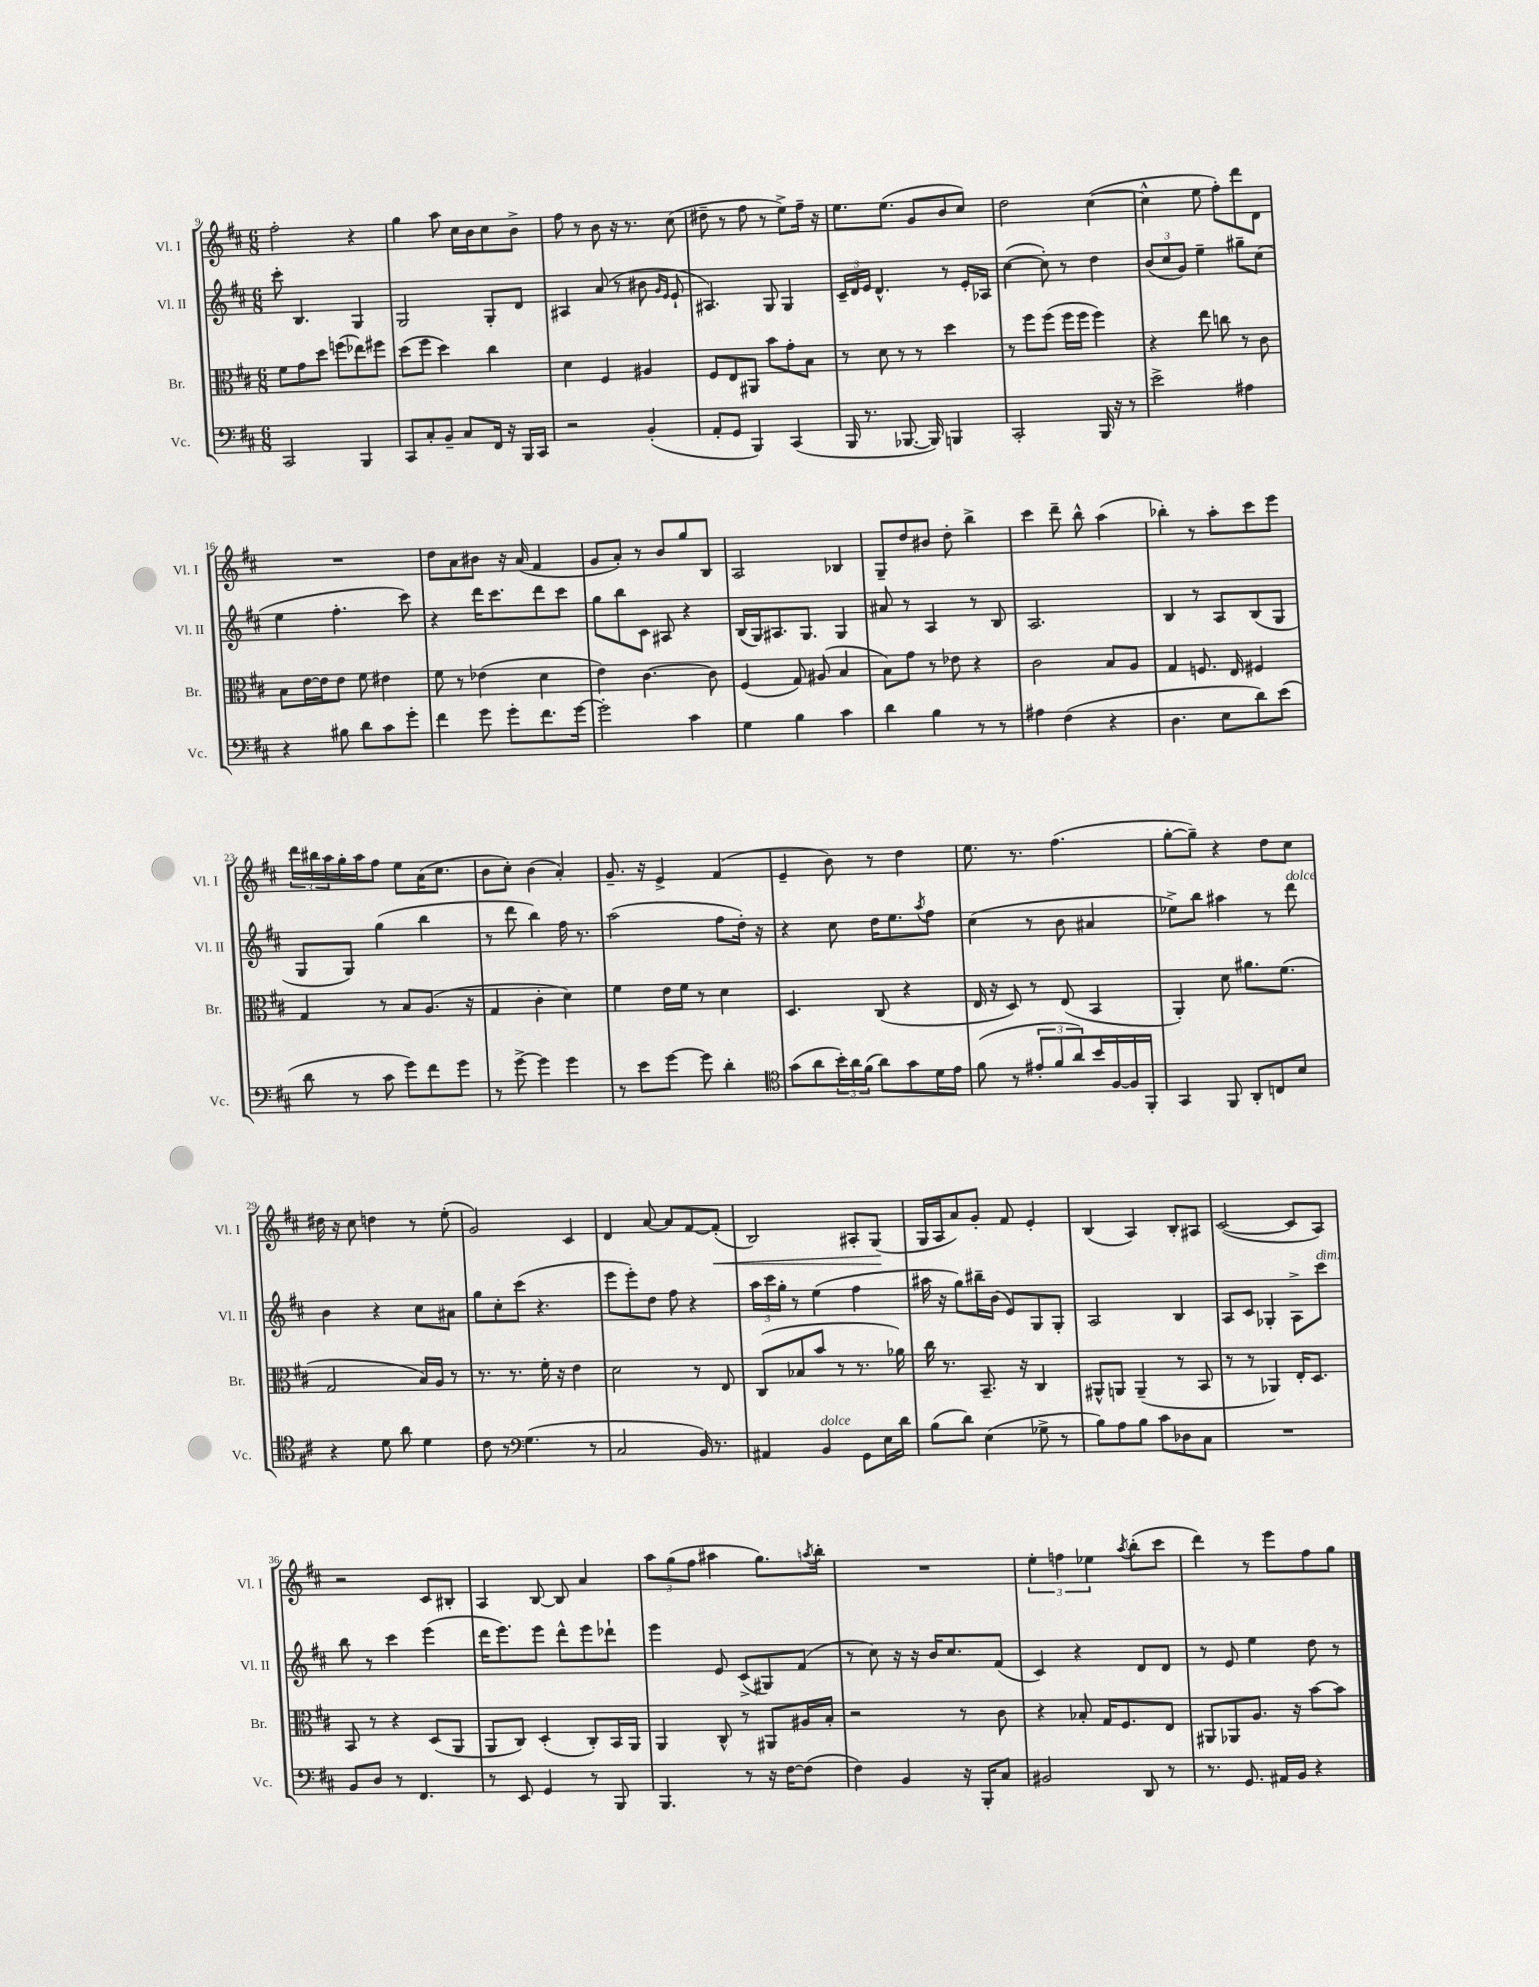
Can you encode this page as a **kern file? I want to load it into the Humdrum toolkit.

**kern	**kern	**kern	**kern	**dynam
*part4	*part3	*part2	*part1	*part1
*staff4	*staff3	*staff2	*staff1	*staff1
*I"Vc.	*I"Br.	*I"Vl. II	*I"Vl. I	*
*I'Vc.	*I'Br.	*I'Vl. II	*I'Vl. I	*
*clefF4	*clefC3	*clefG2	*clefG2	*
*k[f#c#]	*k[f#c#]	*k[f#c#]	*k[f#c#]	*
*M6/8	*M6/8	*M6/8	*M6/8	*
=9	=9	=9	=9	=9
2CC#/	8f#\L	8ccc#'\	2ff#'\	.
.	8g\	4.B/	.	.
.	8dd\J	.	.	.
.	(8ffn\L	.	.	.
4BBB/	8ee-X\)	4G/	4r	.
.	8ff#X\J	.	.	.
=10	=10	=10	=10	=10
8CC#/L	(8dd\L	2G/	4gg\	.
8C#'/	8ff#\J	.	.	.
8BB~/J	4dd\)	.	8aa\	.
8C#/L	.	.	16cc#\LL	.
.	.	.	16b\J	.
16FF#/Jk	4cc#\	8G'/L	8cc#\	.
16r	.	.	.	.
16BBB/LL	.	8d/J	8b^\J	.
16CC#/JJ	.	.	.	.
=11	=11	=11	=11	=11
2r	4d\	4A#X/	8ff#\	.
.	.	.	8r	.
.	4F#/	(8a/	8b\	.
.	.	8r	16r	.
.	.	.	8.r	.
(4BB'/	4A#X/	8b#X\	.	.
.	.	16qqg/LL	.	.
.	.	16qqe/JJ	.	.
.	.	8e`/	(8cc#\	.
=12	=12	=12	=12	=12
8AA'/L	8F#/L	4.A#X/)	8dd#X~\	.
8GG/J	8E/	.	8r	.
4BBB/)	8AA#X/J	.	8ff#\	.
.	8b\L	8G/	8r	.
(4CC#/	8g'\	4G/	8ee^\L)	.
.	8B\J	.	16ff#~\Jk	.
.	.	.	16r	.
=13	=13	=13	=13	=13
16BBB/	8r	24c#~/LL	8.ee\L	.
.	.	24d/	.	.
8.r	.	.	.	.
.	.	24e/JJ	.	.
.	8d\	4.d^^/	.	.
.	.	.	(8.ee\J	.
[8.BBB-X/	8r	.	.	.
.	8r	.	8g/L	.
16BBB-/])	.	.	.	.
4BBBn/	4dd\	8r	8b/	.
.	.	16e'/LL	8cc#/J)	.
.	.	16A-X/JJ	.	.
=14	=14	=14	=14	=14
2CC#'/	8r	([4cc#\	2dd\	.
.	8ff#\L	.	.	.
.	(8ff#\J	8cc#'\])	.	.
.	16ff#\LL	8r	.	.
.	16ff#\JJ	.	.	.
16BBB/	4ff#\)	4dd\	([4cc#\	.
16r	.	.	.	.
8r	.	.	.	.
=15	=15	=15	=15	=15
2e^\	4r	(12b/L	4cc#^^\]	.
.	.	12cc#/	.	.
.	.	12g/J)	.	.
.	8ee\	4ee~\	8ee\	.
.	8ccn\	.	8ff#'\L)	.
4A#X\	8r	8gg#X~\L	8ddd\	.
.	8c#\	(8cc#\J	8d\J	.
!!LO:LB:g=z
=16	=16	=16	=16	=16
4r	8B\L	4ee\	2.r	.
.	[16e\L	.	.	.
.	16e\J]	.	.	.
8B#X\	8e\J	4.ff#'\	.	.
8d\L	8f#\	.	.	.
8c#\	4e#X\	.	.	.
8g'\J	.	8ccc#\)	.	.
=17	=17	=17	=17	=17
4f#\	8f#\	4r	8dd\L	.
.	8r	.	8a\	.
8g\	(4e-X\	16ddd\KL	8b#X\J	.
.	.	8.ccc#\	.	.
8g'\L	.	.	16r	.
.	.	.	(16a/	.
8.f#\	4d\	8ddd\	4f#/	.
.	.	8ccc#\J	.	.
[16g\Jk	.	.	.	.
=18	=18	=18	=18	=18
2g'\]	4e\)	8gg\L	8g/L	.
.	.	8bb\	8a'/J)	.
.	[4.c#\	8c#\J	8r	.
.	.	8A#X/	8b/L	.
4c#\	.	4r	8gg/	.
.	8c#\]	.	8B/J	.
=19	=19	=19	=19	=19
4G\	(4F#/	(16B/LL	2A/	.
.	.	16G/J)	.	.
.	.	8.A#X/	.	.
4B\	8G/)	.	.	.
.	.	8.G/J	.	.
.	(8A#X/	.	.	.
4c#\	4B/	4G/	4B-X/	.
=20	=20	=20	=20	=20
4d\	8B\L)	8a#X/	8G~/L	.
.	8g\J	8r	8dd/	.
4B\	8r	4A/	8b#X/J	.
.	8e-X\	.	8dd'\	.
8r	4r	8r	4bb^\	.
8r	.	8B/	.	.
=21	=21	=21	=21	=21
4A#X\	2c#\	2.A/	4ccc#\	.
(4F#\	.	.	8ddd~\	.
.	.	.	8bb^^\	.
4r	8B/L	.	(4aa\	.
.	8A/J	.	.	.
=22	=22	=22	=22	=22
4.D\	4G/	4B/	4bb-X'\)	.
.	8.Fn/	8r	8r	.
8E\L	.	8A/L	8aa'\L	.
.	16E/	.	.	.
8d\)	4F#X/	(8B/	8ccc#\	.
(8e\J	.	8G/J	8eee\J	.
!!LO:LB:g=z
=23	=23	=23	=23	=23
8d\	4G/	8G/L	24ddd\LL	.
.	.	.	24bb#X\	.
.	.	.	24aa\	.
8r	.	8G/J)	16gg'\	.
.	.	.	16aa\J	.
8c#\	8r	(4gg\	8ff#\J	.
8g\L)	8B/L	.	8ee\L	.
8f#\	(8.A/J	4bb\	(16a\K	.
.	.	.	8.cc#\J	.
8g\J	.	.	.	.
.	16r	.	.	.
=24	=24	=24	=24	=24
8r	4G/	8r	8b\L	.
[8g^\	.	8ddd\	8cc#'\J)	.
4g\]	4c#'\	4bb\)	(4b\	.
4g\	4d\)	16ff#\	4a'/)	.
.	.	8.r	.	.
=25	=25	=25	=25	=25
8r	4f#\	(2aa\	8.g~/	.
8e\L	.	.	.	.
.	.	.	16r	.
[8g\J	16e\LL	.	4e^/	.
.	16f#\JJ	.	.	.
8g\]	8r	.	.	.
4d'\	4d\	8ff#\L	(4f#/	.
.	.	16dd'\Jk)	.	.
.	.	16r	.	.
=26	=26	=26	=26	=26
*clefC4	*	*	*	*
(8g\L	4.D/	4r	4e~/	.
8a\	.	.	.	.
24b'\L)	.	8cc#\	8b\)	.
24a\	.	.	.	.
(24f#\JJ	.	.	.	.
8a\L)	(8C#/	16dd\KL	8r	.
.	.	8.ee\	.	.
8g\	4r	.	4dd\	.
.	.	8qaa/	.	.
16d\L	.	8ff#\J	.	.
16e\JJ	.	.	.	.
=27	=27	=27	=27	=27
(8f#\	16E/	(4cc#\	8.ee\	.
.	16r	.	.	.
8r	8D/)	.	.	.
.	.	.	8.r	.
12e#X'/L	8r	8r	.	.
12f#/	.	.	.	.
.	(8E/	8b\	(4.ff#\	.
12a/)	.	.	.	.
16b/L	4BB/	4a#X/	.	.
[16F#/	.	.	.	.
16F#/]	.	.	.	.
16FF#'/JJ	.	.	.	.
=28	=28	=28	=28	=28
4GG/	4AA'/)	8ee-X^\L)	[8gg'\L	.
.	.	8bb\J	8gg~\J])	.
8FF#/	8d\	4aa#X\	4r	.
8AA'/L	8.a#X\L	.	.	.
8Cn/	.	8r	8dd\L	.
.	(8.f#\J	.	.	.
!	!	!LO:TX:a:i:t=dolce	!	!
8B/J	.	8ddd\	8cc#\J	.
!!LO:LB:g=z
=29	=29	=29	=29	=29
4r	2G/	4b\	16dd#X\	.
.	.	.	16r	.
.	.	.	8cc#\	.
8d\	.	4r	4ddn\	.
8a\	.	.	.	.
4d\	16B/LL)	8cc#\L	8r	.
.	16A/JJ	.	.	.
.	8r	8a#X\J	(8ee'\	.
=30	=30	=30	=30	=30
8c#\	8.r	8gg\L	2g/)	.
8r	.	8cc#'\	.	.
.	8.r	.	.	.
*clefF4	*	*	*	*
(4.G\	.	(8ccc#\J	.	.
.	16f#'\	4.r	.	.
.	16r	.	.	.
.	4e\	.	4c#/	.
8r	.	.	.	.
=31	=31	=31	=31	=31
2C#/	2d\	8eee\L	4d/	.
.	.	8eee'\)	.	.
.	.	8dd\J	[8a/	.
.	.	8ff#\	8a/L]	.
16BB/)	8r	4r	[8f#/	.
8.r	.	.	.	.
!	!	!	!	!LO:HP:b
.	8E/	.	(8f#'/J]	<
=32	=32	=32	=32	=32
4AA#X/	(8C#/L	24aa\LL	2B/)	.
.	.	24ccc#\	.	.
.	.	24gg'\JJ	.	.
.	8B-X/	8r	.	.
!LO:TX:a:i:t=dolce	!	!	!	!
4BB/	8b/J	(4ee\	.	.
.	8r	.	.	.
8GG\L	8.r	4ff#\	8A#X'/L	.
16E\L	.	.	(8G/J	.
16d\JJ	16a-X\)	.	.	.
.	.	.	.	[
=33	=33	=33	=33	=33
(8B\L	16cc#\	16aa#X\	16G/LL	.
.	8.r	16r	16A/J	.
8d\J)	.	8gg\L)	8a/)	.
(4E\	8.BB~/	16bb#X~\L	8g'/J	.
.	.	(16b\JJ	.	.
.	.	8e/L)	8f#/	.
.	16r	.	.	.
8G-X^\	4C#/	8G/	4e'/	.
8r	.	8G'/J	.	.
=34	=34	=34	=34	=34
8B\L)	8AA#X^^/L	2A/	(4B/	.
8A\	8AAn/J	.	.	.
8B\J	(4AA~/	.	4A/)	.
8c#\L	.	.	.	.
8D-X\	8r	4B/	8B'/L	.
8C#\J	8BB/	.	8A#X/J	.
=35	=35	=35	=35	=35
2.r	8r	8A/L	([2c#/	.
.	8r	8c#/J	.	.
.	4AA-X/)	4G-X'/	.	.
.	16E'/KL	8A^\L	8c#/L]	.
.	8.D/J	.	.	.
!	!	!LO:TX:a:i:t=dim.	!	!
.	.	8ccc#\J	8A/J)	.
!!LO:LB:g=z
=36	=36	=36	=36	=36
8BB/L	8BB/	8bb\	2r	.
8D/J	8r	8r	.	.
8r	4r	4ccc#\	.	.
4.FF#/	.	.	.	.
.	(8D/L	(4eee\	8c#/L	.
.	8AA/J	.	8B#X'/J	.
=37	=37	=37	=37	=37
8r	8AA/L	16ddd\KL	4A/	.
.	.	8.eee\)	.	.
8EE/	8C#/J)	.	.	.
4GG/	(4D'/	8eee\J	[8B/	.
.	.	8ddd^^\L	8B/]	.
8r	8C#'/L)	8eee\	4a/	.
8BBB/	16BB/L	8ddd-X`\J	.	.
.	16AA/JJ	.	.	.
=38	=38	=38	=38	=38
4.BBB/	4AA/	4eee\	12aa\L	.
.	.	.	(12gg\	.
.	.	.	12ff#\J	.
.	8C#^^/	8e/	4aa#X\	.
8r	8r	(8c#^/L	.	.
16r	8AA#X/L	8G#X/)	8.gg\L)	.
[16F#\KL	.	.	.	.
(8F#\J]	16A#X/L	(8f#/J	.	.
.	.	.	8qaan/	.
.	16B'/JJ	.	16bb'\Jk	.
=39	=39	=39	=39	=39
4F#\)	2r	8r	2.r	.
.	.	8cc#\)	.	.
4BB/	.	16r	.	.
.	.	16r	.	.
.	.	16b/KL	.	.
.	.	8.cc#/	.	.
16r	8r	.	.	.
16BBB'/KL	.	.	.	.
8C#/J	8c#\	(8f#/J	.	.
=40	=40	=40	=40	=40
2BB#X/	4r	4c#/)	6ee'\	.
.	.	.	6ffn\	.
.	8B-X'/	4r	.	.
.	.	.	6ee-X\	.
.	16G/KL	.	.	.
.	8.F#/	.	.	.
.	.	.	8qaa/	.
8DD/	.	8d/L	(8bb'\L	.
8r	8E/J	8d/J	8ccc#\J	.
=41	=41	=41	=41	=41
8.r	8AA#X/L	8r	4ddd\)	.
.	8AA-X/	8e/	.	.
8.GG/	.	.	.	.
.	8.A/J	4ee\	8r	.
16AA#X/LL	.	.	8eee\L	.
16BB/JJ	16r	.	.	.
4r	[8b\L	8dd\	8ff#\	.
.	8b\J]	8r	8gg\J	.
==	==	==	==	==
*-	*-	*-	*-	*-
